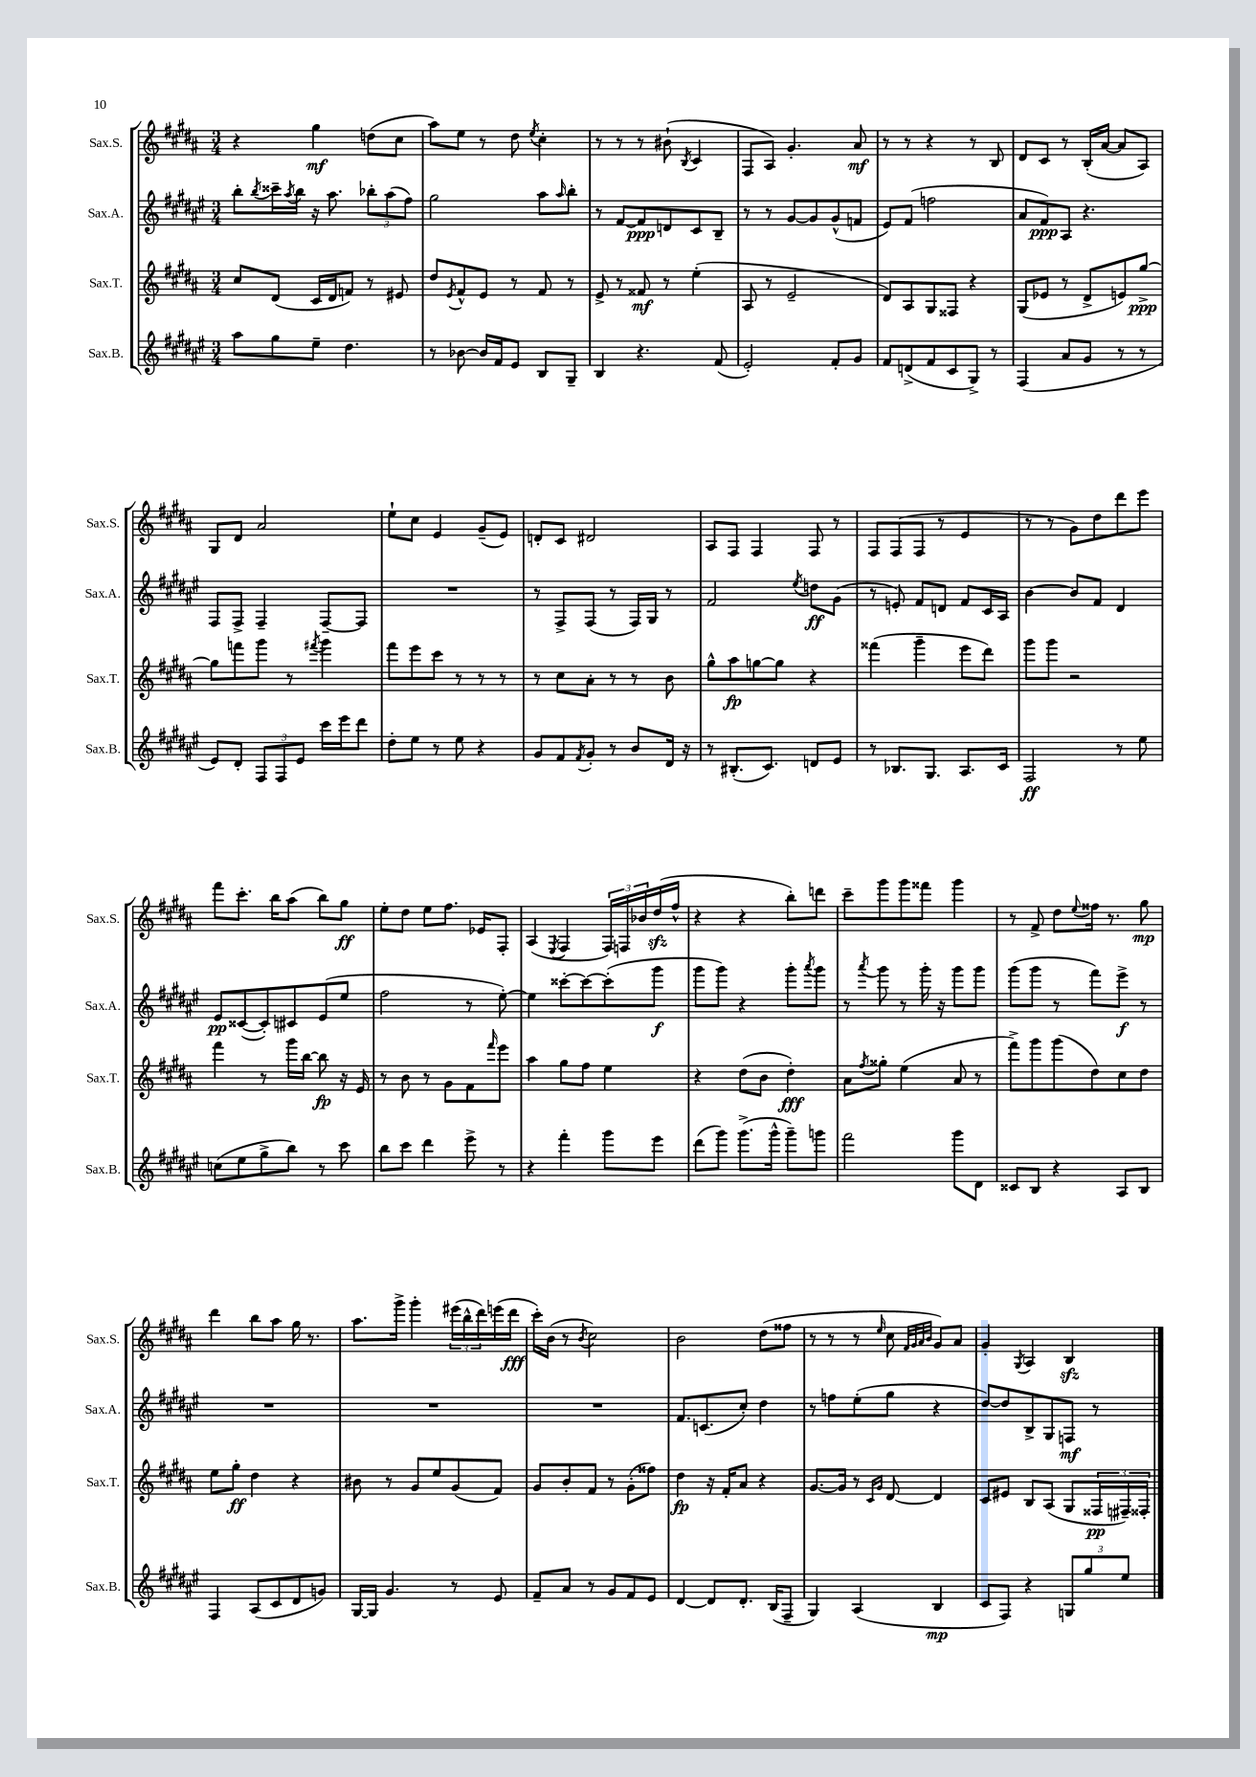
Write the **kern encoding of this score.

**kern	**kern	**kern	**kern
*staff4	*staff3	*staff2	*staff1
*clefG2	*clefG2	*clefG2	*clefG2
*k[f#c#g#d#a#e#]	*k[f#c#g#d#a#]	*k[f#c#g#d#a#e#]	*k[f#c#g#d#a#]
*M3/4	*M3/4	*M3/4	*M3/4
8aa#	8cc#	8bb'	4r
.	.	8qbb	.
8gg#	(8d#	16ccc##~	.
.	.	8qaa#	.
.	.	16bb	.
8ee#~	16c#	16r	4gg#
.	16d#	8.aa#	.
4.dd#	8f)	.	.
.	8r	12bb-'	(8dd
.	.	(12aa#	.
.	8e#	.	8cc#
.	.	12ff#)	.
=	=	=	=
8r	8dd#	2gg#	8aa#)
.	8qe	.	.
[8b-	8f#^^	.	8ee
16b-]	8e	.	8r
16f#	.	.	.
8e#	8r	.	8dd#
.	.	.	8qee
8B	8f#	8aa#	4cc#'
.	.	16qqaa#	.
8G#~	8r	8bb'	.
=	=	=	=
4B	8e^	8r	8r
.	8r	[8f#	8r
4.r	8f##	8f#]	8r
.	8r	8d	(8b#`
.	.	.	8qB
.	(4ee'	8c#	4c#
(8f#	.	8B~	.
=	=	=	=
2e#')	8A#	8r	8F#
.	8r	8r	8A#)
.	2e~	[8g#	4.g#'
.	.	8g#]	.
8f#'	.	(8g#^^	.
8g#	.	8f	8a#
=	=	=	=
8f#	8d#)	8e#)	8r
(8d^	8A#	(8f#	8r
8f#	8G#	2ff	4r
8c#	8F##	.	.
8G#^)	4r	.	8r
8r	.	.	8B
=	=	=	=
(4F#	(8G#	8a#	8d#
.	8e-	8f#)	8c#
8a#	8r	8A#	8r
8g#	8d#^	4.r	(16B'
.	.	.	[16a#
8r	8e)	.	8a#]
8r	[8gg#^	.	8A#)
=	=	=	=
8e#)	8gg#]	8F#	8G#
8d#'	8fff	8F#^	8d#
12F#	8ggg#	4F#~	2a#
12F#	.	.	.
.	8r	.	.
12e#	.	.	.
.	8qfff#	.	.
16ccc#	4ggg#	[8F#~	.
16eee#	.	.	.
8ddd#	.	8F#]	.
=	=	=	=
8dd#'	8fff#	2.r	8ee`
8ee#	8eee	.	8cc#
8r	8ccc#	.	4e
8ee#	8r	.	.
4r	8r	.	(8g#~
.	8r	.	8e)
=	=	=	=
8g#	8r	8r	8d'
8f#	8cc#	8F#^	8c#
8qf#	.	.	.
8g#'	8a#'	(8F#	2d#
8r	8r	8r	.
8b	8r	16F#)	.
.	.	16G#	.
16d#	8b	8r	.
16r	.	.	.
=	=	=	=
8r	8gg#^^	2f#	8A#
(8.B#'	8aa#	.	8F#
.	[8gg	.	4F#
8.c#)	.	.	.
.	8gg]	.	.
.	.	8qee#	.
8d	4r	8dd	8F#
8e#	.	(8g#	8r
=	=	=	=
8r	(4fff##	8r	8F#
8.B-	.	8e')	(8F#
.	4ggg#~	8f#	8F#
8.G#	.	.	.
.	.	8d	8r
8.A#	8eee	8f#	4e
.	8ddd#)	16c#	.
16c#	.	16A#	.
=	=	=	=
2F#	8ggg#	[4b	8r
.	8ggg#	.	8r
.	2r	8b]	8g#)
.	.	8f#	8dd#
8r	.	4d#	8ddd#
8ee#	.	.	8eee
=	=	=	=
(8cc	4fff#	8e#	8fff#
8ee#	.	([8c##	8.ccc#'
8gg#^	8r	8c##'])	.
.	.	.	16bb
8bb)	16ggg#	8c#	(8aa#
.	[16bb	.	.
8r	8bb]	(8e#	8bb)
8ccc#	16r	8ee#	8gg#
.	16e	.	.
=	=	=	=
8bb	8r	2ff#	8ee'
8ccc#	8b	.	8dd#
4ddd#	8r	.	8ee
.	8g#	.	8.ff#
8eee#^	8f#	8r	.
.	.	.	16e-
.	16qqfff#	.	.
8r	8eee	[8ee#')	8F#'
=	=	=	=
4r	4aa#	4ee#]	(4A#
.	.	.	8qE
4fff#'	8gg#	[8ccc##'	4F#
.	8ff#	8ccc##_	.
8ggg#	4ee	(8ccc##']	24F#)
.	.	.	24F
.	.	.	24b-
8eee#	.	8ggg#	(16dd#
.	.	.	16ff#^^
=	=	=	=
(8ddd#	4r	8ggg#	4r
8ggg#)	.	8ggg#)	.
(8.ggg#^	(8dd#	4r	4r
.	8b	.	.
16ggg#^^	.	.	.
8ggg#~)	4dd#')	8ggg#'	8bb')
.	.	8qaaa#	.
8ggg	.	8ggg#	8ddd
=	=	=	=
2fff#	8a#	8r	8ccc#~
.	8qff#	8qaaa#	.
.	8gg##'	8ggg#	8ggg#
.	(4ee	8r	8ggg#
.	.	16ggg#'	8fff##
.	.	16r	.
8ggg#	8a#	8ggg#	4ggg#
8d#	8r	8ggg#	.
=	=	=	=
8c##	8fff#^)	(8ggg#	8r
8B	8ggg#	8ggg#	8f#^
4r	(8ggg#	8r	8dd#
.	.	.	8qqee
.	8dd#)	8fff#)	16ff##
.	.	.	8.r
8A#	8cc#	8eee#^	.
8B	8dd#	8r	8gg#
=	=	=	=
4F#	8ee	2.r	4ddd#
.	8gg#'	.	.
(8A#	4dd#	.	8bb
8c#	.	.	8aa#
8d#	4r	.	16gg#
.	.	.	8.r
8g)	.	.	.
=	=	=	=
[16G#	8b#	2.r	8.aa#
16G#]	.	.	.
4.g#	8r	.	.
.	.	.	16ggg#^
.	8g#	.	4ggg#'
.	8ee	.	.
8r	(8g#	.	(24eee#
.	.	.	24bb^^
.	.	.	24ddd#)
8e#	8f#)	.	(16eee
.	.	.	16ddd#
=	=	=	=
8f#~	8g#	2.r	16ccc#')
.	.	.	(16b
8a#	8b'	.	8r
.	.	.	8qb
8r	8f#	.	2cc#)
8g#	8r	.	.
8f#	(8g#'	.	.
8e#	8ff##)	.	.
=	=	=	=
[4d#	4dd#	8.f#	2b
.	.	(8.c	.
8d#]	16r	.	.
.	16f#'	.	.
8.d#'	8a#	8cc#')	.
.	4r	4dd#	(8dd#
(16B	.	.	.
8F#~	.	.	8ff##
=	=	=	=
4G#)	[8.g#	8r	8r
.	.	8ff	8r
.	16g#]	.	.
(4A#	8r	(8ee#'	8r
.	16qqc#	.	.
.	16qqg#	.	16qqee
.	[8d#	8gg#	8cc#
.	.	.	32qqf#
.	.	.	32qqg#
.	.	.	32qqa#
.	.	.	32qqb
4B	4d#]	4r	8g#)
.	.	.	8a#
=	=	=	=
8c#	8c#	[8dd#)	4g#'
8F#)	8e#	8dd#]	.
.	.	.	8qG#
4r	8B	8B^	4A#
.	(8A#	8G#	.
12G	8G#	8F	4B
12gg#	.	.	.
.	24F##	8r	.
12ee#	24F#~)	.	.
.	24F##'	.	.
==	==	==	==
*-	*-	*-	*-
